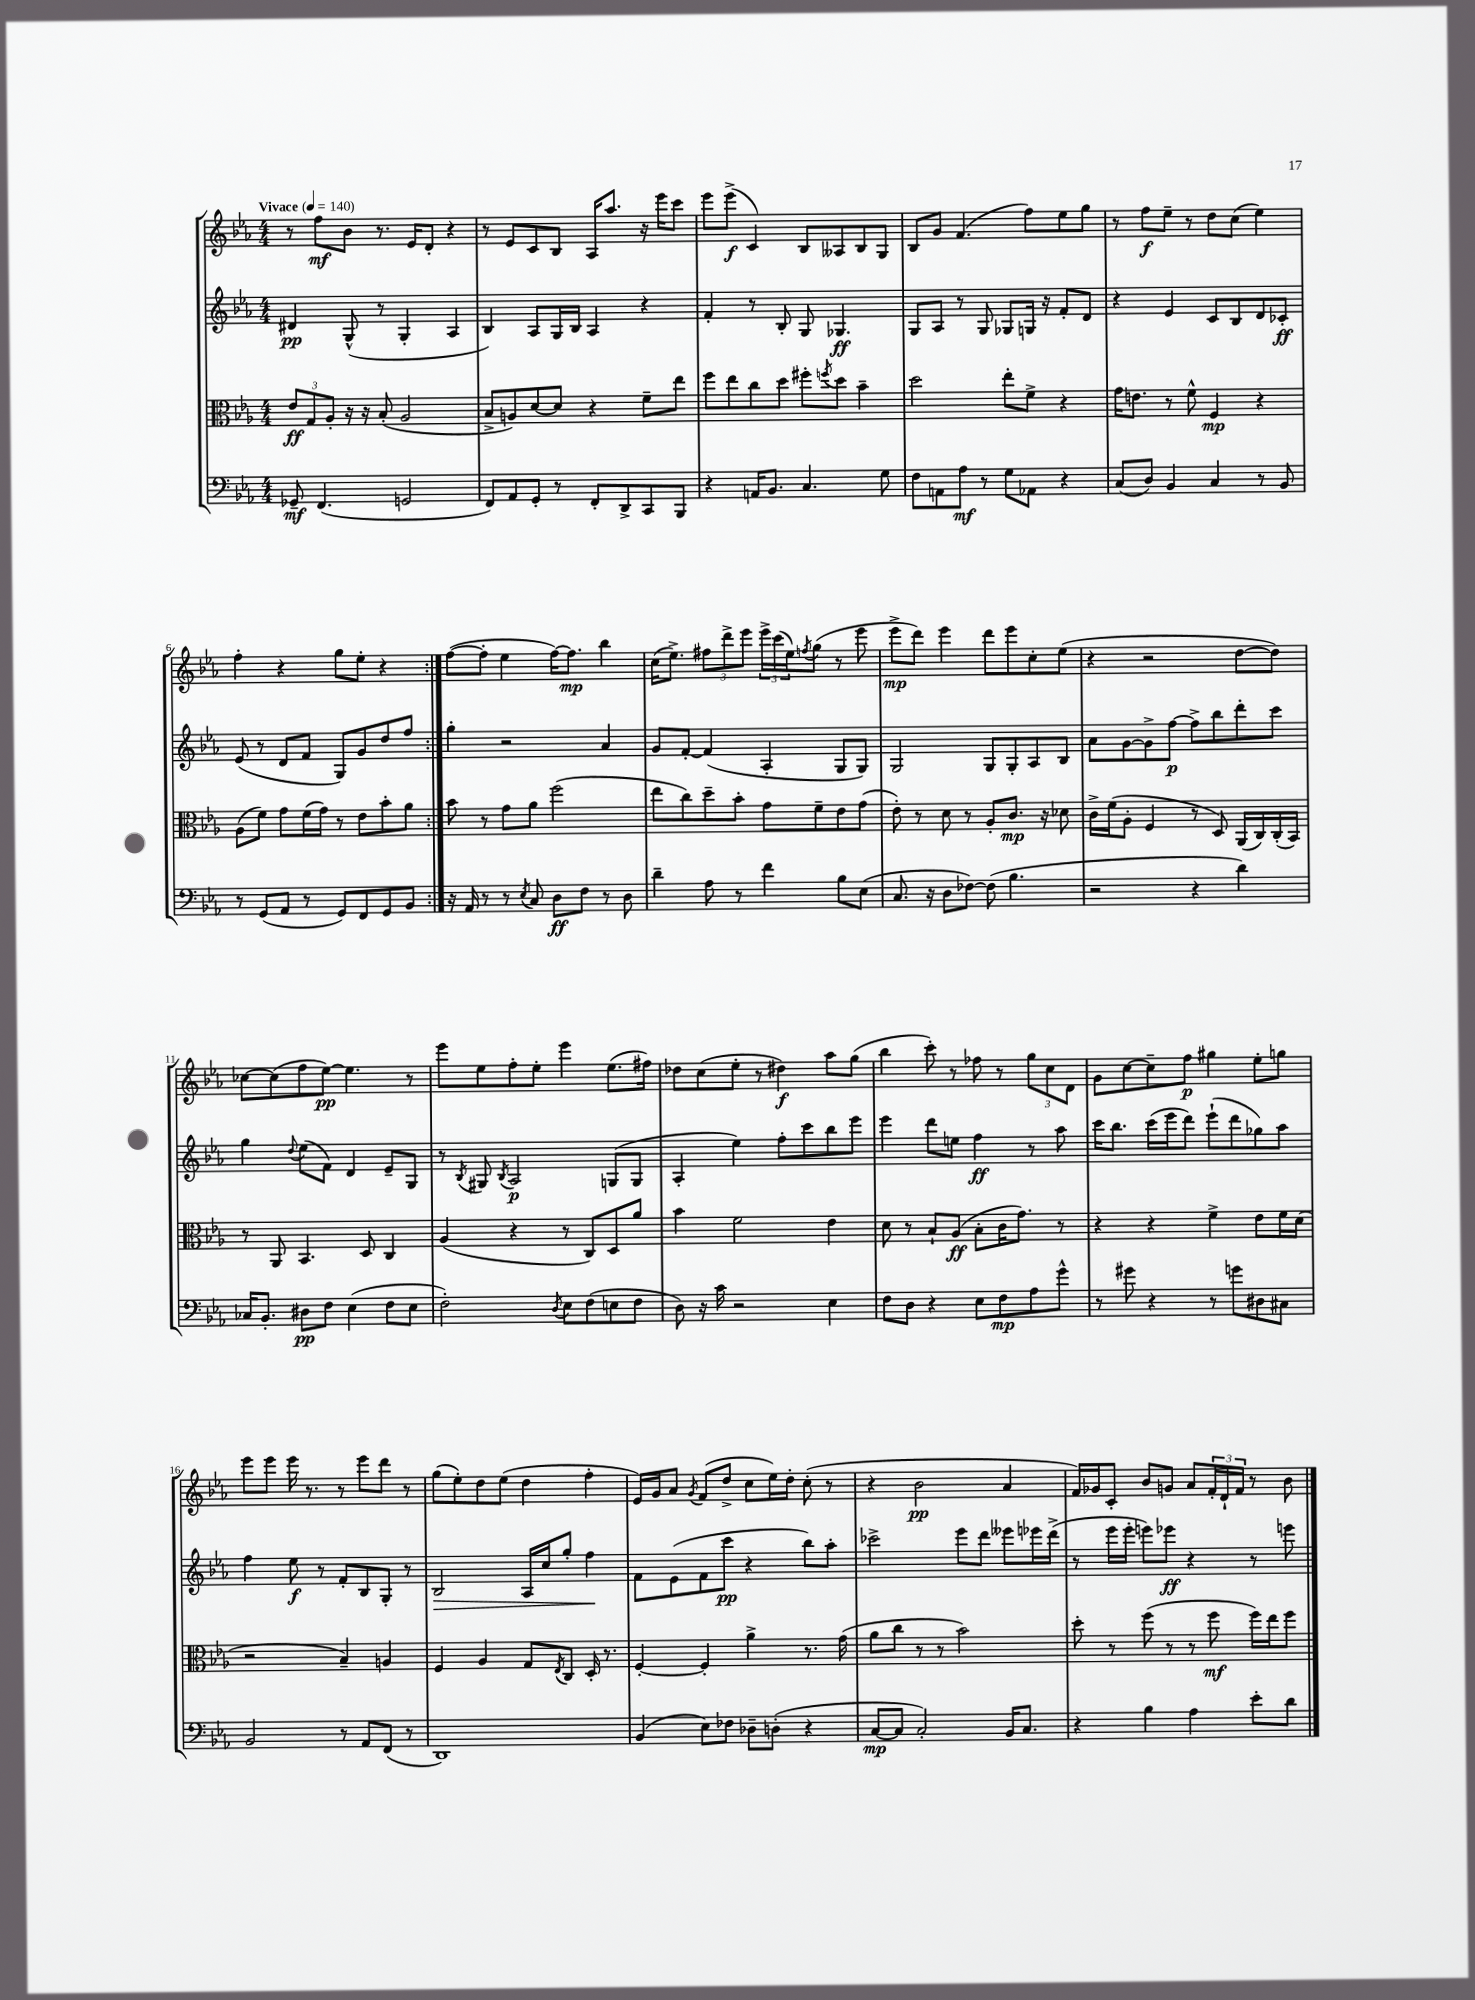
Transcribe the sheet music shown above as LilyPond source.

<<
\new StaffGroup <<
\new Staff = "s0" {
    \clef treble \key ees \major \numericTimeSignature \time 4/4 \tempo "Vivace" 4 = 140
    \repeat volta 2 { r8 f''8\mf bes'8 r8. ees'16 d'8-. r4 |
    r8 ees'8 c'8 bes8 aes16 aes''8. r16 ees'''16 c'''8 |
    ees'''8 ees'''8->\f( c'4) bes8 aeses8 bes8 g8 |
    bes8 g'8 f'4.( f''8) ees''8 g''8 |
    r8 f''8\f ees''8-- r8 d''8 c''8( ees''4) |
    f''4-. r4 g''8 ees''8-. r4 | }
    f''8~( f''8-. ees''4 f''16~) f''8.\mp bes''4 |
    c''16( ees''8.->) \tuplet 3/2 { fis''8 d'''8-> ees'''8 } \tuplet 3/2 { ees'''16-> c'''16( ees''16) } \acciaccatura { f''8 } g''8( r8 ees'''8 |
    ees'''8->\mp d'''8) ees'''4 d'''8 ees'''8 c''8-. ees''8( |
    r4 r2 d''8~ d''8) |
    ces''8~ ces''8( f''8 ees''8~\pp) ees''4. r8 |
    ees'''8 ees''8 f''8-. ees''8-. ees'''4 ees''8.( fis''16) |
    des''8 c''8( ees''8-. r8 dis''4\f) aes''8 g''8( |
    bes''4 c'''8-.) r8 fes''8 r8 \tuplet 3/2 { g''8 c''8 d'8 } |
    g'8 c''8~ c''8-- f''8\p gis''4 ees''8-. g''8 |
    ees'''8 ees'''8 ees'''16 r8. r8 ees'''8 d'''8 r8 |
    g''8( ees''8-.) d''8 ees''8( d''4 f''4-. |
    ees'16) g'16 aes'8 \acciaccatura { g'8 } f'8( d''8-> c''8 ees''16) d''16-. c''8-.( r8 |
    r4 bes'2\pp aes'4 |
    f'16) ges'16 c'8-. bes'8 g'8 aes'8 \tuplet 3/2 { f'16-. d'16-! f'16 } r8 bes'8 \bar "|." |
}
\new Staff = "s1" {
    \clef treble \key ees \major \numericTimeSignature \time 4/4
    \repeat volta 2 { dis'4\pp g8-^( r8 g4-. aes4 |
    bes4) aes8 g16 bes16 aes4 r4 |
    f'4-. r8 bes8-. g8 ges4.\ff |
    g8 aes8 r8 g8 ges8 g16 r16 f'8-. d'8 |
    r4 ees'4 c'8 bes8 d'8 ces'8-.\ff |
    ees'8( r8 d'8 f'8 g8) g'8 d''8 f''8 | }
    g''4-. r2 aes'4 |
    g'8 f'8~-. f'4( aes4-. g8 g8) |
    g2 g8 g8-. aes8 bes8 |
    aes'8 g'8~ g'8-> f''8~\p f''8-> bes''8 d'''8-. c'''8 |
    g''4 \appoggiatura { d''8 } ees''8( f'8) d'4 ees'8-- g8 |
    r8 \acciaccatura { bes8 } gis8 \acciaccatura { bes8 } aes2\p g8( g8 |
    aes4-. ees''4) f''8-. c'''8 bes''8 ees'''8 |
    ees'''4 d'''8 e''8 f''4\ff r8 aes''8 |
    c'''16 bes''8. c'''16( ees'''16 d'''8) ees'''8-!( d'''8 ges''8) aes''8 |
    f''4 ees''8\f r8 f'8-. bes8 g8-. r8 |
    bes2\> aes16 c''16 g''8-. f''4\! |
    f'8 ees'8( f'8 c'''8\pp r4 bes''8) aes''8-. |
    ces'''2-> ees'''8 d'''8 eeses'''8 ees'''16 d'''16->( |
    r8 ees'''16 ees'''16-. e'''8) ees'''8\ff r4 r8 e'''8 \bar "|." |
}
\new Staff = "s2" {
    \clef alto \key ees \major \numericTimeSignature \time 4/4
    \repeat volta 2 { \tuplet 3/2 { ees'8\ff g8 aes8-. } r16 r16 bes8-.( aes2 |
    bes8-> a8) d'8~ d'8 r4 f'8-- ees''8 |
    f''8 ees''8 c''8 d''8 fis''8-. \acciaccatura { f''8 } d''8 bes'4-- |
    d''2 ees''8-. f'8-> r4 |
    g'16 e'8. r8 f'8-^ f4\mp r4 |
    aes8( f'8) g'8 f'16( g'16) r8 ees'8 bes'8-. aes'8 | }
    bes'8 r8 g'8 aes'8 f''2( |
    ees''8 c''8) d''8-- bes'8-. g'8 f'8-- ees'8 g'8( |
    ees'8-.) r8 d'8 r8 aes8-. c'8.\mp r16 des'8 |
    c'16-> f'16( aes8-. f4 r8 d8) aes,16( c16) c16-.( bes,16) |
    r8 aes,8 bes,4. d8 c4 |
    aes4( r4 r8 c8) d8 aes'8 |
    bes'4 f'2 ees'4 |
    d'8 r8 bes8-! aes8\ff( bes8-. c'16 g'8.) r8 |
    r4 r4 f'4-> ees'8 f'16 d'16( |
    r2 bes4--) a4 |
    f4 aes4 g8 \acciaccatura { ees8 } c8 d16-. r8. |
    f4~-. f4-. aes'4-> r8. g'16( |
    aes'8 c''8 r8 r8 bes'2) |
    d''8-. r8 f''8( r8 r8 f''8\mf f''16) ees''16 f''8 \bar "|." |
}
\new Staff = "s3" {
    \clef bass \key ees \major \numericTimeSignature \time 4/4
    \repeat volta 2 { ges,8--\mf f,4.( g,2 |
    f,8) aes,8 g,8-. r8 f,8-. d,8-> c,8 bes,,8 |
    r4 a,16 bes,8. c4. g8 |
    f8 a,8 aes8\mf r8 g8 aes,8 r4 |
    c8( d8) bes,4 c4 r8 bes,8 |
    r8 g,8( aes,8 r8 g,8) f,8 g,8 bes,8 | }
    r16 aes,16 r8 r8 \acciaccatura { ees8 } c8 d8\ff f8 r8 d8 |
    d'4-- aes8 r8 f'4 bes8 ees8( |
    c8. r16 d8 fes8~) fes8( bes4. |
    r2 r4 d'4) |
    ces16 bes,8.-. dis8\pp f8 ees4( f8 ees8 |
    f2-.) \acciaccatura { d8 } ees8 f8( e8 f8 |
    d8) r16 c'16 r2 ees4 |
    f8 d8 r4 ees8 f8\mp aes8 g'8-^ |
    r8 gis'8 r4 r8 g'8 dis8 cis8 |
    bes,2 r8 aes,8 f,8( r8 |
    d,1) |
    bes,4( ees8) fes8 des8-- d8-.( r4 |
    c8~\mp c8 c2-.) bes,16 c8. |
    r4 bes4 aes4 ees'8-. d'8 \bar "|." |
}
>>
>>
